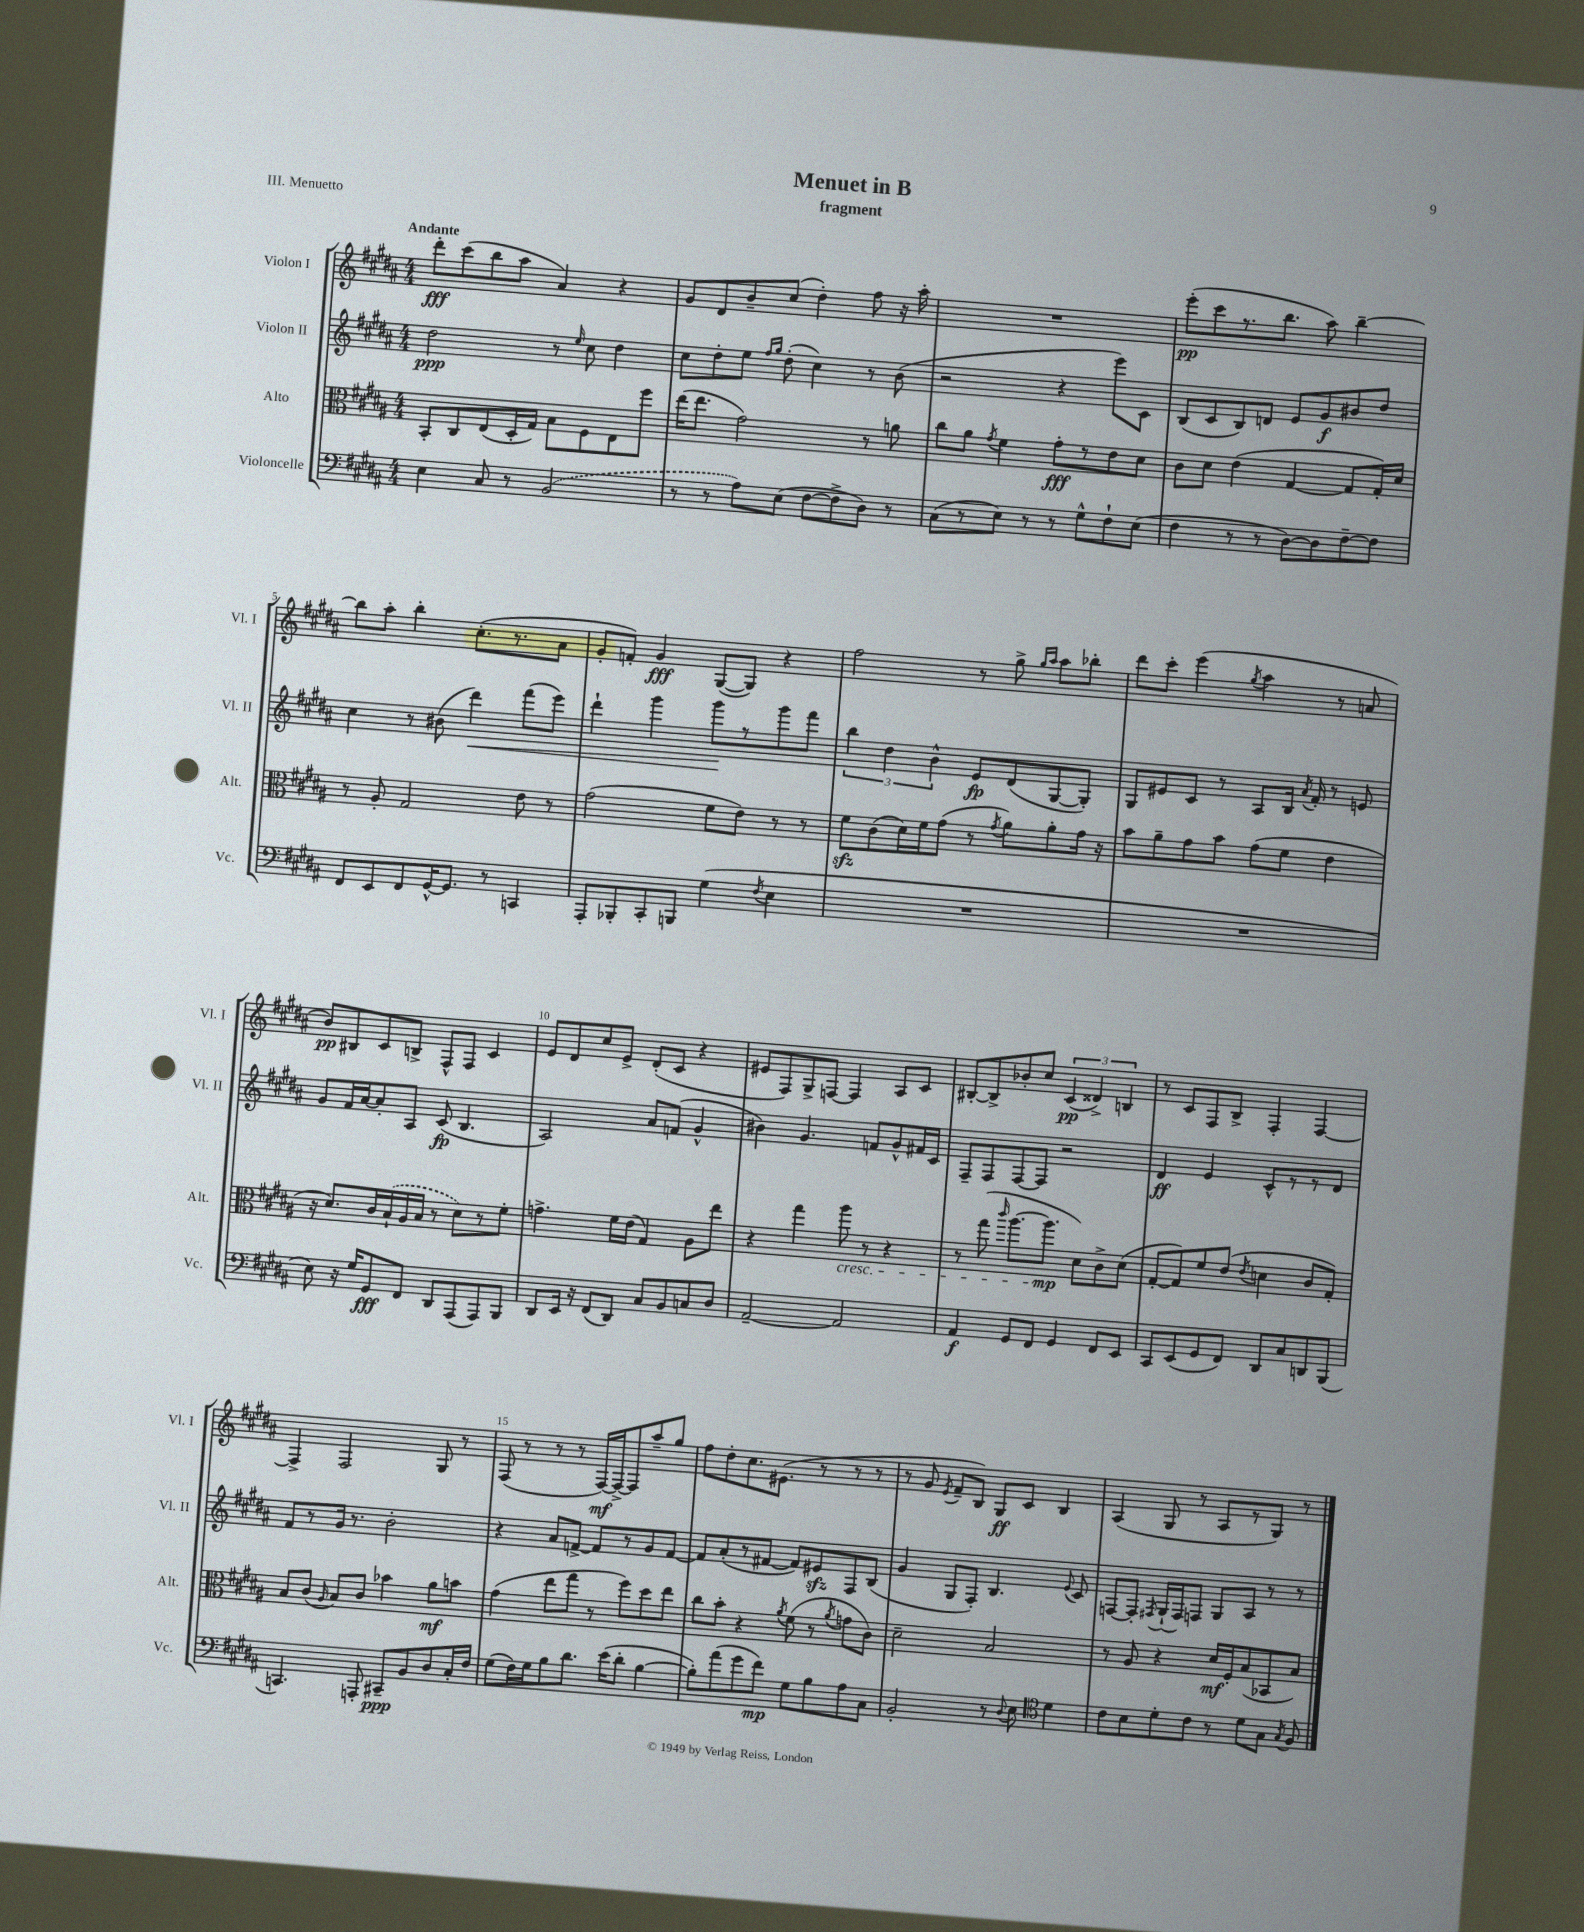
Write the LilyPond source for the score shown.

\header { title = "Menuet in B" subtitle = "fragment" piece = "III. Menuetto" }
<<
\new StaffGroup <<
\new Staff = "s0" \with { instrumentName = "Violon I" shortInstrumentName = "Vl. I" } {
    \clef treble \key b \major \numericTimeSignature \time 4/4 \tempo "Andante"
    \autoBeamOff dis'''8[-.\fff cis'''8( b''8 ais''8] ais'4) r4 |
    gis'8[ dis'8 b'8-- cis''8]( dis''4-.) fis''8 r16 ais''16-. |
    R1 |
    e'''8[-.\pp( cis'''8 r8. b''8.] ais''8) b''4~-- |
    b''8[ ais''8]-. b''4-. cis''8.[-.( r8. ais'8] |
    gis'8[-. f'8]-.) gis'4\fff gis8[~( gis8]) r4 |
    fis''2 r8 gis''8-> \grace { gis''16[ ais''16] } ais''8[ bes''8]-. |
    dis'''8[ cis'''8]-. e'''4( \acciaccatura { gis''8 } ais''4 r8 a'8 |
    b'8[\pp) bis8 cis'8 b8]-> fis8[-^ fis8] cis'4 |
    e'8[ dis'8 cis''8 e'8]-> dis'8[-.( cis'8] r4 |
    eis'8[ fis8) gis8-> f8]~ f4 ais8[ cis'8] |
    bis8[~-. bis8-> bes'8-. cis''8] \tuplet 3/2 { cis'4\pp( disis'4->) b4 } |
    r8 cis'8[ fis8 b8]-> fis4-. fis4~ |
    fis4-> fis2 gis8 r8 |
    fis8( r8 r8 r8 fis16[~\mf) fis16~-> fis8 ais''8-- gis''8] |
    fis''8[ dis''8-. cis''8. eis'8.]( r8 r8 r8 |
    r8 gis'8 \acciaccatura { e'8 } fis'8[-- b8]) gis8[\ff cis'8] b4 |
    ais4( gis8 r8 ais8[ r8 gis8]) r8 \bar "|." |
}
\new Staff = "s1" \with { instrumentName = "Violon II" shortInstrumentName = "Vl. II" } {
    \clef treble \key b \major \numericTimeSignature \time 4/4
    \autoBeamOff dis''2\ppp r8 \grace { e''16 } cis''8 dis''4 |
    cis''8[ dis''8-. e''8] \grace { fis''16[ gis''16] } dis''8-.( cis''4) r8 b'8( |
    r2 r4 e'''8[) cis'8] |
    b8[( cis'8 b8) d'8] e'8[ gis'8\f bis'8 dis''8] |
    cis''4 r8 bis'8( dis'''4\<) fis'''8[( e'''8]) |
    dis'''4-! gis'''4 gis'''8[\! r8 gis'''8 fis'''8] |
    \tuplet 3/2 { b''4 dis''4 b'4-^ } e'8[\fp dis'8( gis8~ gis8]-.) |
    gis8[ eis'8 cis'8] r8 ais8[ b16] \acciaccatura { ais'8 } fis'16-. r8 e'8 |
    gis'8[ fis'16 ais'16~ ais'8-. ais8] cis'8\fp( b4. |
    ais2) ais'8[ f'8]( gis'4-^ |
    bis'4) gis'4. f'8[ gis'8-^ fis'16 cis'16] |
    fis8[-- fis8 fis8~ fis8] r2 |
    dis'4\ff e'4 cis'8[-^ r8 r8 dis'8] |
    fis'8[ r8 gis'16] r8. b'2-. |
    r4 ais'8[ f'8]~-> f'8[ r8 gis'8 f'8]~ |
    f'8[ ais'8-.( r8 fis'8]~ fis'8[) eis'8\sfz fis8 b8]( |
    gis'4 gis8[ fis8]-.) b4. \appoggiatura { e'8 } cis'8 |
    f8[~ f8]-. \acciaccatura { fis8 } gis16[-!( fis16) f8] gis8[ ais8] r8 r8 \bar "|." |
}
\new Staff = "s2" \with { instrumentName = "Alto" shortInstrumentName = "Alt." } {
    \clef alto \key b \major \numericTimeSignature \time 4/4
    \autoBeamOff b,8[-. cis8 e8( dis16-. gis16]) b8[ fis8 e8 fis''8] |
    e''16[( e''8.] gis'2) r8 a'8 |
    cis''8[ ais'8] \acciaccatura { gis'8 } fis'4 gis'8[-.\fff r8 e'8 dis'8] |
    cis'8[ dis'8] e'4( gis4~ gis8[ gis16-.) dis'16] |
    r8 ais8-. gis2 e'8 r8 |
    gis'2( fis'8[ e'8]) r8 r8 |
    fis'8[\sfz cis'8( dis'16) fis'16 gis'8]( r8 \acciaccatura { gis'8 } ais'8[) ais'8-. gis'16] r16 |
    b'8[ ais'8-- gis'8 b'8] gis'8[( fis'8] e'4 |
    r16 dis'8.[) cis'16 \once \slurDashed b16-!( ais16 b16] r8 dis'8[) r8 fis'8]-. |
    g'4.-> fis'16[ e'16]( gis4) ais8[ e''8] |
    r4 gis''4 ais''8\cresc r8 r4 |
    r8 gis''8( \grace { cis'''16 } ais''8.[~ ais''8.]\mp\! dis'8[) cis'8-> dis'8]( |
    gis8[~-. gis8) fis'8 e'8]( \acciaccatura { e'8 } d'4 cis'8[ gis8]-.) |
    b8[ cis'8]( \grace { ais16 } b8[) cis'8] bes'4 ais'8[\mf b'8] |
    gis'4( e''8[ gis''8] r8 fis''8[) dis''8 e''8] |
    cis''8[ b'8]-. r4 \acciaccatura { ais'8 } fis'8( r8 \acciaccatura { ais'8 } g'8[ cis'8]) |
    dis'2-- b2 |
    r8 ais8 r4 dis'16[\mf fis16-. b8( bes,8 b8]) \bar "|." |
}
\new Staff = "s3" \with { instrumentName = "Violoncelle" shortInstrumentName = "Vc." } {
    \clef bass \key b \major \numericTimeSignature \time 4/4
    \autoBeamOff e4 cis8 r8 \once \slurDashed b,2( |
    r8 r8 ais8[) e8]( fis8[~ fis8-> dis8]) r8 |
    cis8[( r8 e8]) r8 r8 gis8[-^ fis8-! e8]( |
    fis4 r8 r8 dis8[~) dis8 fis8~-- fis8] |
    fis,8[ e,8 fis,8 gis,16~-^ gis,8.] r8 c,4 |
    ais,,8[-. bes,,8-. cis,8-. b,,8] gis4( \acciaccatura { fis8 } e4 |
    R1 |
    R1 |
    e8) r16 gis16[ gis,8\fff fis,8] dis,8[ ais,,8( ais,,8) b,,8] |
    dis,8[ e,16] r16 fis,8[( dis,8]) cis8[ b,8 c8 dis8] |
    ais,2~-- ais,2 |
    ais,4\f gis,8[ fis,8] gis,4 fis,8[ e,8] |
    cis,8[ e,8( gis,8 fis,8]) dis,8[ cis8 d,8 b,,8]( |
    c,4.) a,,8-. cis,8[--\ppp b,8 dis8 cis16-. fis16] |
    gis8[( fis16) gis16 b8 dis'8.] e'16[( dis'8]-. b4~ |
    b8[-.) ais'8( gis'8 fis'8]\mp) gis8[ b8 ais8 cis8] |
    b,2-. r8 \appoggiatura { dis8 } e8 \clef tenor dis'4 |
    cis'8[ b8 dis'8-. cis'8] r8 dis'8[ gis8] \acciaccatura { gis8 } fis8 \bar "|." |
}
>>
>>
\layout { \context { \Score \override BarNumber.break-visibility = ##(#f #t #t) barNumberVisibility = #(every-nth-bar-number-visible 5) } }
